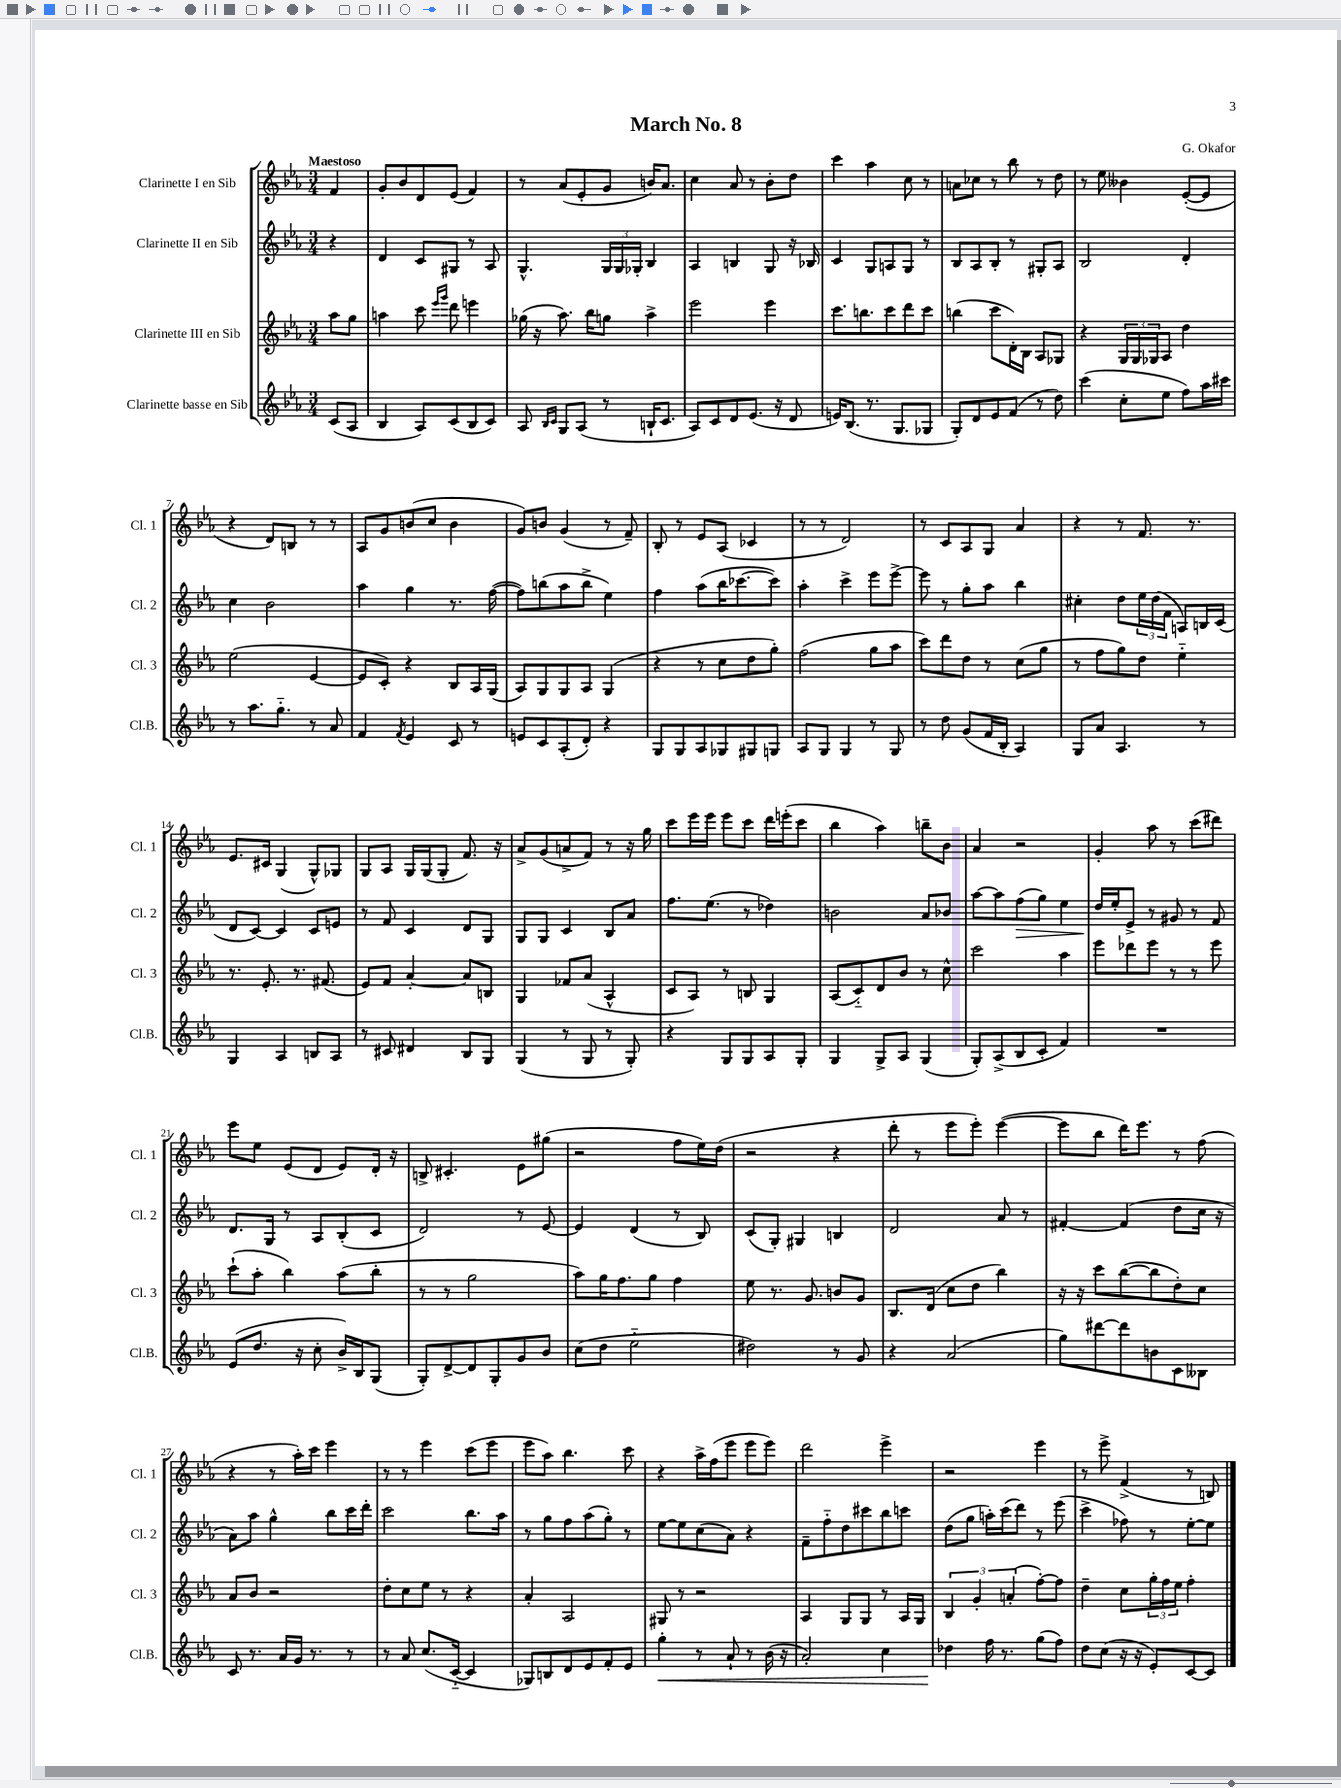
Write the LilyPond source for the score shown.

\header { title = "March No. 8" composer = "G. Okafor" }
<<
\new StaffGroup <<
\new Staff = "s0" \with { instrumentName = "Clarinette I en Sib" shortInstrumentName = "Cl. 1" } {
    \clef treble \key ees \major \numericTimeSignature \time 3/4 \partial 4 \tempo "Maestoso"
    f'4 |
    g'8-. bes'8 d'8 ees'8( f'4) |
    r8 aes'8( ees'8-. g'8 b'16) aes'8. |
    c''4 aes'8 r8 bes'8-. d''8 |
    c'''4 aes''4 c''8 r8 |
    a'8 ces''8 r8 bes''8 r8 d''8 |
    r8 ees''8 beses'4 ees'8~-.( ees'8 |
    r4 d'8) b8 r8 r8 |
    aes8 g'8 b'8( c''8 b'4 |
    g'8) b'8 g'4( r8 f'8--) |
    bes8-. r8 ees'8 aes8( ces'4 |
    r8 r8 d'2) |
    r8 c'8 aes8 g8 aes'4 |
    r4 r8 f'8. r8. |
    ees'8. cis'16 g4( g8-^) ges8 |
    g8 aes8 g16 g16( g8-. f'8.) r16 |
    aes'8-> g'8( a'8-> f'8) r8 r16 g''16 |
    c'''8 ees'''16 ees'''16 ees'''8 c'''8 d'''16 e'''16-.( c'''8 |
    bes''4 aes''4) b''8-- bes'8 |
    aes'4 r2 |
    g'4-. aes''8 r8 c'''8( dis'''8) |
    ees'''8 ees''8 ees'8( d'8 ees'8) d'16-. r16 |
    b8-> cis'4.-. ees'8 gis''8( |
    r2 f''8 ees''16) d''16( |
    r2 r4 |
    d'''8-. r8 ees'''8 ees'''8-.) ees'''4~( |
    ees'''8 bes''8 d'''16) ees'''8. r8 f''8( |
    r4 r8 aes''16-.) c'''16 ees'''4 |
    r8 r8 ees'''4 c'''8( ees'''8 |
    ees'''8 aes''8) bes''4. c'''8 |
    r4 aes''16-> f''16( ees'''8 ees'''8 ees'''8) |
    d'''2 ees'''4-> |
    r2 ees'''4 |
    r8 ees'''8-> f'4->( r8 b8) \bar "|." |
}
\new Staff = "s1" \with { instrumentName = "Clarinette II en Sib" shortInstrumentName = "Cl. 2" } {
    \clef treble \key ees \major \numericTimeSignature \time 3/4 \partial 4
    r4 |
    d'4 c'8 gis8 r8 aes8 |
    g4.-^ \tuplet 3/2 { g16 g16 ges16-. } bes4 |
    aes4 b4 g8 r16 bes16 |
    c'4 g8 a8 g8 r8 |
    bes8 aes8 bes8-. r8 gis8-. aes8 |
    bes2 d'4-. |
    c''4 bes'2 |
    aes''4 g''4 r8. f''16~( |
    f''8) b''8( aes''8 b''8-> ees''4) |
    f''4 aes''8( bes''16 ces'''8.~ ces'''8) |
    aes''4-. c'''4-> ees'''8 ees'''8~-> |
    ees'''8 r8 g''8-. aes''8 bes''4 |
    cis''4-. d''8 \tuplet 3/2 { ees''16 d''16( f'16 } a8) b16 c'16( |
    d'8 c'8~) c'4 c'8 e'8 |
    r8 f'8 c'4 d'8 g8 |
    g8 g8 c'4 bes8 aes'8 |
    f''8. ees''8.( r8 des''4) |
    b'2 aes'8 bes'8 |
    aes''8~ aes''8 f''8\>( g''8) ees''4 |
    d''16\! ees''16-. ees'8-> r8 gis'8 r8 f'8 |
    d'8. g16 r8 aes8 bes8-.( c'8 |
    d'2) r8 ees'8~ |
    ees'4 d'4( r8 bes8) |
    c'8( g8-.) gis4 b4 |
    d'2 aes'8 r8 |
    fis'4~-. fis'4( d''8 c''16 r16 |
    aes'8) aes''8 g''4-^ bes''8 c'''16 d'''16-. |
    c'''2 bes''8. aes''16 |
    r8 g''8 f''8 aes''8( g''8-.) r8 |
    ees''8~ ees''8 c''8( aes'8) r4 |
    f'8-- f''8-_ d''8 cis'''8 bes''8 c'''8 |
    d''8( g''8 a''16-.) c'''16( d'''8) r8 ees'''8( |
    c'''4-> fes''8) r8 ees''8~-. ees''8 \bar "|." |
}
\new Staff = "s2" \with { instrumentName = "Clarinette III en Sib" shortInstrumentName = "Cl. 3" } {
    \clef treble \key ees \major \numericTimeSignature \time 3/4 \partial 4
    aes''8 g''8 |
    a''4 c'''8 \grace { ees'''16 g'''16 } d'''8 e'''4 |
    ges''16( r16 aes''8.) bes''16 g''8 aes''4-> |
    ees'''2 ees'''4 |
    c'''8. b''8. c'''8 d'''8 c'''8 |
    b''4( c'''8 d'16-.) bes16 aes8 ges8 |
    r4 \tuplet 3/2 { g16 g16 ges16 } aes8 d''4 |
    ees''2( ees'4~ |
    ees'8 c'8-.) r4 bes8 aes16 g16( |
    aes8) g8 g8 aes8 g4( |
    r4 r8 c''8 d''8 g''8-.) |
    f''2( g''8 aes''8 |
    c'''8) d'''8 d''8 r8 c''8( g''8 |
    r8 f''8 g''8) d''8 ees''4-_ |
    r8. ees'8.-. r8. fis'8.( |
    ees'8) f'8 aes'4~-. aes'8 b8 |
    g4 fes'8 aes'8( aes4-^ |
    c'8 aes8) r8 b8 g4 |
    aes8( c'8-_) d'8 bes'8 r8 c''8-^ |
    c'''2 aes''4 |
    ees'''8 des'''8 ees'''8 r8 r8 ees'''8 |
    c'''8-!( aes''8-. bes''4) aes''8( bes''8-. |
    r8 r8 g''2 |
    aes''8) g''16 f''8. g''8 f''4 |
    ees''8 r8. g'8. b'8 g'8 |
    bes8. d'16( c''8 d''8 bes''4) |
    r16 r16 c'''8 bes''8~( bes''8 d''8-.) c''8 |
    aes'8 bes'8 r2 |
    d''8-. c''8 ees''8 r8 r4 |
    aes'4-. aes2 |
    gis8 r8 r2 |
    aes4 g8 g8 r8 aes16 g16 |
    \tuplet 3/2 { bes4 g'4-. a'4-.( } f''8~-.) f''8 |
    d''4-- c''8 \tuplet 3/2 { g''16-. f''16 ees''16 } f''4-. \bar "|." |
}
\new Staff = "s3" \with { instrumentName = "Clarinette basse en Sib" shortInstrumentName = "Cl.B." } {
    \clef treble \key ees \major \numericTimeSignature \time 3/4 \partial 4
    c'8( aes8 |
    bes4 aes8) c'8( bes8 c'8) |
    aes8 \grace { bes16 c'16 } g8 aes8( r8 b16-! c'8. |
    aes8) c'8 d'8 ees'8.( r16 d'8 |
    e'16) bes8.( r8. g8. ges8 |
    g8-.) d'8 ees'8 f'8( r8 d''8) |
    c'''4( c''8-. ees''8 f''8) aes''16 cis'''16 |
    r8 aes''8. g''8.-_ r8 aes'8 |
    f'4 \acciaccatura { f'8 } ees'4 c'8 r8 |
    e'8 c'8 aes8-.( d'8-.) r4 |
    g8 g8 aes8 ges8 gis8 g8 |
    aes8 g8 g4 r8 g8 |
    r8 d''8 g'8( f'16 bes16-. aes4) |
    g8 aes'8 aes4. r8 |
    g4 aes4 b8 aes8 |
    r8 cis'8 dis'4 bes8 g8 |
    g4( r8 g8 r8 g8-.) |
    r4 g8 g8 aes8 g8-. |
    g4 g8-> aes8 g4( |
    g8-.) aes8->( bes8 c'8-. f'4) |
    R2. |
    ees'8( d''8. r16 c''8-. bes'16->) bes16 g8( |
    g8-.) d'8~-> d'8 g8-. g'8 bes'8 |
    c''8( d''8 ees''2-_ |
    dis''2) r8 g'8 |
    r4 aes'2( |
    g''8) dis'''8~ dis'''8 b'8 c'8 beses8 |
    c'8 r8. aes'16 g'16 r8. r8 |
    r8 aes'8 c''8.( c'16~-_ c'4 |
    ges8) b8 d'8 ees'8 f'8-. ees'8 |
    g''4-.\< r8 aes'8-! r8 bes'16( r16 |
    aes'2-.) c''4 |
    des''4\! f''16 r8. g''8( f''8) |
    d''8 c''8( r16 r16 ees'8-.) c'8~ c'8 \bar "|." |
}
>>
>>
